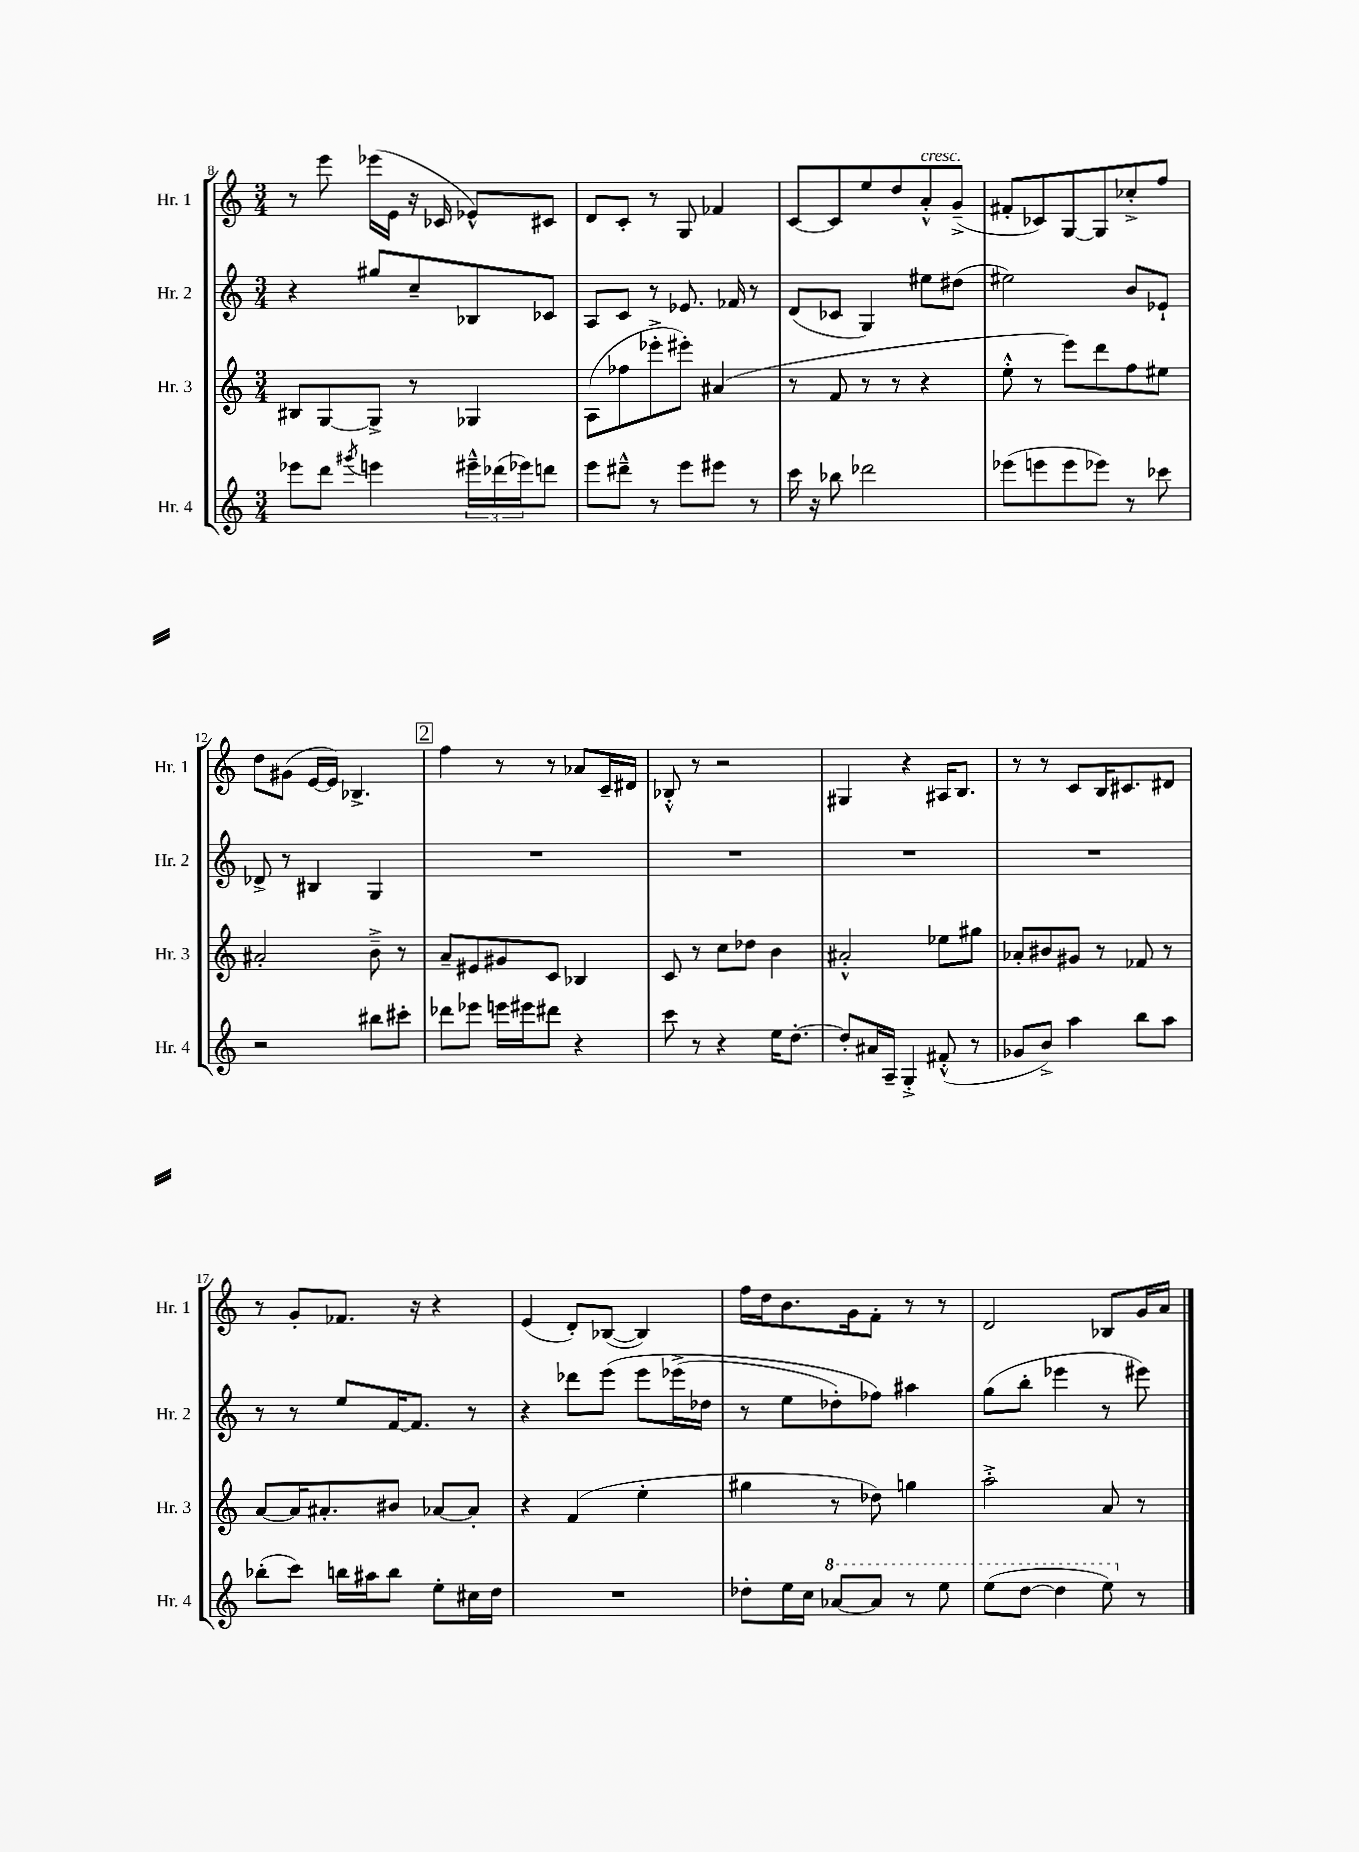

**kern	**kern	**kern	**kern
*staff4	*staff3	*staff2	*staff1
*clefG2	*clefG2	*clefG2	*clefG2
*k[]	*k[]	*k[]	*k[]
*M3/4	*M3/4	*M3/4	*M3/4
8eee-\L	8B#/L	4r	8r
8ddd\J	[8G/	.	8eee\
8qggg#/	.	.	.
4eee\	8G^/]J	8gg#/L	(16eee-\LL
.	.	.	16e\JJ
.	8r	8cc~/	16r
.	.	.	16c-/
24eee#~^^\LL	4G-/	8B-/	8e-^^/L)
(24ddd-\	.	.	.
24eee-\J)	.	.	.
8ddd\J	.	8c-/J	8c#/J
=	=	=	=
8eee\L	(8A\L	8A/L	8d/L
8ddd#~^^\J	8ff-\	8c/J	8c'/J
8r	8eee-'^\	8r	8r
8eee\L	8eee#'\J)	8.e-/	8G/
8eee#\J	(4a#/	.	4f-/
.	.	16f-/	.
8r	.	8r	.
=	=	=	=
16ccc\	8r	(8d/L	[8c/L
16r	.	.	.
8bb-\	8f/	8c-/J	8c/]
2ddd-\	8r	4G/)	8ee/
.	8r	.	8dd/
.	4r	8ee#\L	8a'^^/
.	.	(8dd#\J	(8g~^/J
=	=	=	=
(8eee-\L	8ee'^^\	2ee#\)	8f#'/L
8eee\	8r	.	8c-/)
8eee\	8eee\L)	.	[8G/
8eee-\J)	8ddd\	.	8G/]
8r	8ff\	8b/L	8cc-'^/
8ccc-\	8ee#\J	8e-`/J	8ff/J
=	=	=	=
2r	2a#'/	8d-^/	8dd\L
.	.	8r	(8g#\J
.	.	4B#/	[16e/LL
.	.	.	16e/]JJ)
.	.	.	4.B-^/
8bb#\L	8b~^\	4G/	.
8ccc#'\J	8r	.	.
=	=	=	=
8ddd-\L	8a~/L	2.r	4ff\
8eee-\J	8e#/	.	.
16eee\LL	8g#/	.	8r
16eee#\J	.	.	.
8ddd#\J	8c/J	.	8r
4r	4B-/	.	8a-/L
.	.	.	16c~/L
.	.	.	16d#/JJ
=	=	=	=
8ccc\	8c/	2.r	8B-'^^/
8r	8r	.	8r
4r	8cc\L	.	2r
.	8dd-\J	.	.
16ee\LK	4b\	.	.
[8.dd'\J	.	.	.
=	=	=	=
8dd'/]L	2a#'^^/	2.r	4G#/
16a#/L	.	.	.
16A~/JJ	.	.	.
4G'^/	.	.	4r
(8f#'^^/	8ee-\L	.	16A#/LK
.	.	.	8.B/J
8r	8gg#\J	.	.
=	=	=	=
8g-/L	8a-'/L	2.r	8r
8b^/J)	8b#/	.	8r
4aa\	8g#/J	.	8c/L
.	8r	.	16B/K
.	.	.	8.c#/
8bb\L	8f-/	.	.
8aa\J	8r	.	8d#/J
=	=	=	=
(8bb-'\L	[8a/L	8r	8r
8ccc\J)	16a/]K	8r	8g'/L
.	8.a#'/	.	.
16bb\LL	.	8ee/L	8.f-/J
16aa#\J	.	.	.
8bb\J	8b#/J	[16f/K	.
.	.	8.f/]J	16r
8ee'\L	[8a-/L	.	4r
16cc#\L	8a-'/]J	8r	.
16dd\JJ	.	.	.
=	=	=	=
2.r	4r	4r	(4e/
.	(4f/	8ddd-\L	8d'/L)
.	.	&(8eee\J	([8B-/J
.	4ee'\	8eee\L	4B-/])
.	.	(16eee-^\L	.
.	.	16dd-\JJ	.
=	=	=	=
8dd-'\L	4gg#\	8r	16ff\LL
.	.	.	16dd\J
16ee\L	.	8ee\L	8.b\
16cc\JJ	.	.	.
[8aa-/L	8r	8dd-'\)	.
.	.	.	16g\k
8aa-/]J	8dd-\)	8ff-\J&)	8f'\J
8r	4gg\	4aa#\	8r
8eee\	.	.	8r
=	=	=	=
(8eee\L	2aa'^\	(8gg\L	2d/
[8ddd\J	.	8bb'\J	.
4ddd\]	.	4eee-\	.
8eee\)	8a/	8r	8B-/L
8r	8r	8eee#\)	16g/L
.	.	.	16a/JJ
==	==	==	==
*-	*-	*-	*-
